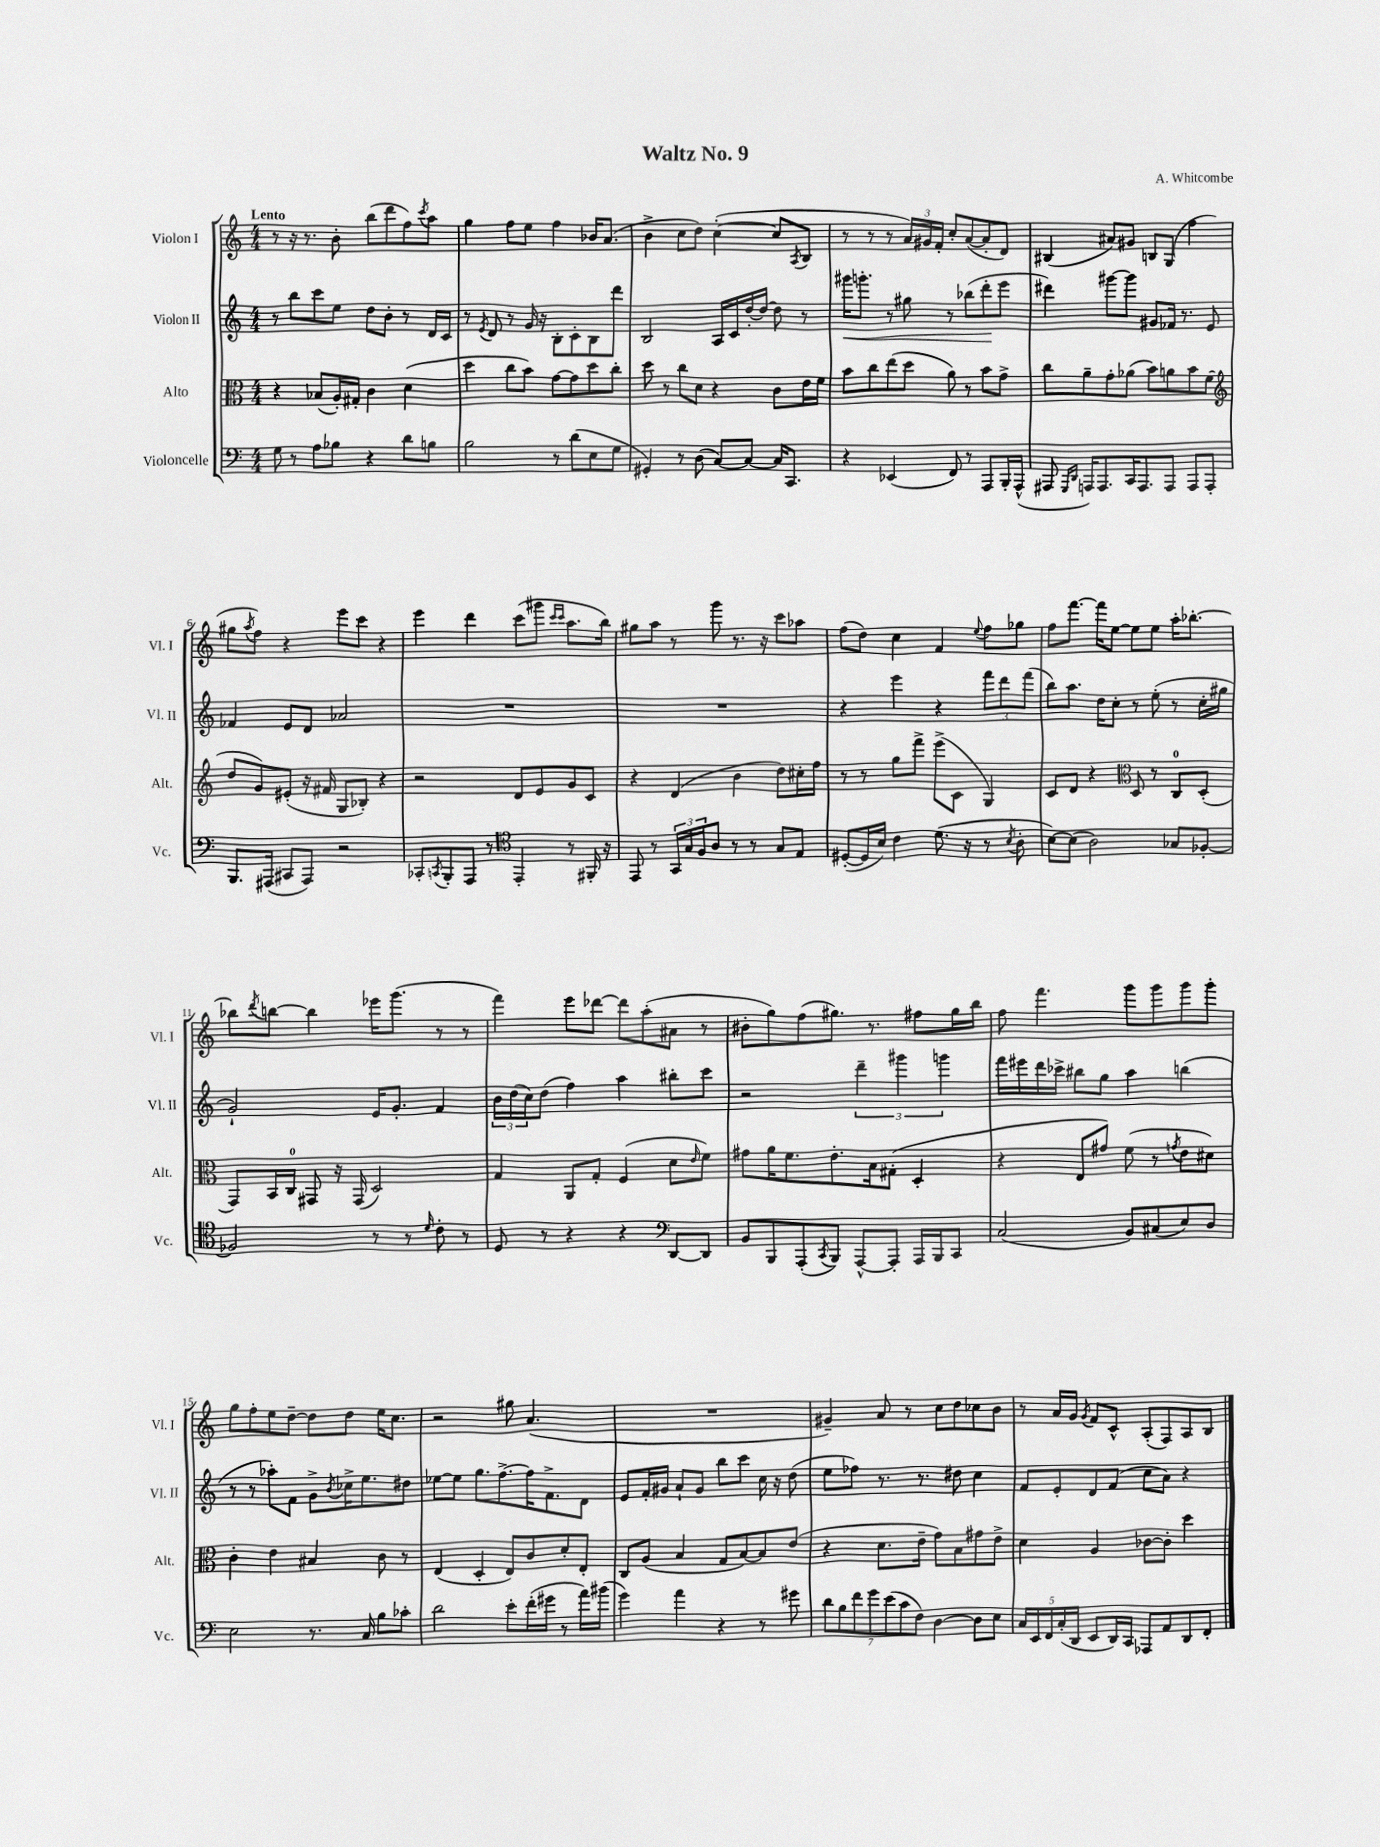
\header { title = "Waltz No. 9" composer = "A. Whitcombe" }
<<
\new StaffGroup <<
\new Staff = "s0" \with { instrumentName = "Violon I" shortInstrumentName = "Vl. I" } {
    \clef treble \key c \major \numericTimeSignature \time 4/4 \tempo "Lento"
    r8 r16 r8. b'8-. b''8( d'''8 f''8) \acciaccatura { c'''8 } a''8 |
    g''4 f''8 e''8 f''4 bes'16 a'8.( |
    b'4-> c''8 d''8) c''4~-.( c''8 \acciaccatura { a8 } b8 |
    r8 r8 r8 \tuplet 3/2 { a'16) gis'16 f'16-. } c''8-. a'8~( a'8-. d'8) |
    bis4( ais'8) gis'8 b8 g8( f''4 |
    gis''8 \acciaccatura { a''8 } f''8) r4 e'''8 c'''8 r4 |
    e'''4 d'''4 c'''8( gis'''8 \grace { c'''16 c'''16 } a''8. b''16) |
    gis''8 a''8 r8 g'''8 r8. r16 c'''8 aes''8 |
    f''8( d''8) c''4 f'4 \appoggiatura { e''8 } f''8 ges''8 |
    f''8 f'''8.~ f'''16 e''8~ e''8 e''8 a''16-. bes''8.~-. |
    bes''8 \acciaccatura { d'''8 } b''8~ b''4 ees'''16 g'''8.( r8 r8 |
    f'''4) e'''8 des'''8~ des'''8 a''8-.( ais'8 r8 |
    bis'8-. g''8) f''8( gis''8.) r8. fis''8 gis''16 b''16 |
    f''8 f'''4. g'''8 g'''8 g'''8 g'''8-. |
    g''8 f''8-. e''8 d''8~-- d''8 d''8 e''16 c''8. |
    r2 gis''8 a'4.( |
    R1 |
    gis'4--) a'8 r8 c''8 d''8 ces''8 b'8 |
    r8 a'16 g'16 \acciaccatura { g'8 } f'8 c'8-^ a8-.( f8) a8 b8 \bar "|." |
}
\new Staff = "s1" \with { instrumentName = "Violon II" shortInstrumentName = "Vl. II" } {
    \clef treble \key c \major \numericTimeSignature \time 4/4
    r8 b''8 c'''8 e''8 d''8 b'8-. r8 d'16 c'16 |
    r8 \acciaccatura { e'8 } d'8 r8 g'16 r16 b8-. c'8-. b8 d'''8 |
    b2 a16 c'16 d''16~-. d''16~ d''8 r8 |
    gis'''16\< g'''8.-. r8 gis''8 r8 bes''8( d'''8-.\! e'''8 |
    dis'''4) gis'''8~ gis'''8 gis'8 fes'16 r8. e'8 |
    fes'4 e'8 d'8 aes'2 |
    R1 |
    R1 |
    r4 e'''4 r4 \tuplet 3/2 { f'''8 d'''8 f'''8( } |
    b''8) a''8. d''16 c''8-. r8 e''8-.( r8 c''16-. gis''16 |
    g'2-!) e'16 g'8.-. f'4 |
    \tuplet 3/2 { b'16 d''16( c''16) } d''8( f''4) a''4 bis''8-. c'''8 |
    r2 \tuplet 3/2 { d'''4-- gis'''4 g'''4 } |
    f'''16 eis'''16 d'''16 ces'''16-> bis''8 g''8 a''4 b''4( |
    r8 r8 aes''8-.) f'8 g'8-> \acciaccatura { b'8 } ces''16-> e''8. dis''8 |
    ees''8~ ees''8 g''8. f''8.~-> f''16 f'8.-> d'8 |
    e'8 f'16-. gis'16 a'8-! gis'8 b''8 c'''8 c''16 r16 d''8( |
    e''8 fes''8) r8. r8. dis''8 c''4 |
    f'8 e'8-. d'8 f'8( c''8 a'8) r4 \bar "|." |
}
\new Staff = "s2" \with { instrumentName = "Alto" shortInstrumentName = "Alt." } {
    \clef alto \key c \major \numericTimeSignature \time 4/4
    r4 bes8( a16-.) gis16-. c'4 d'4( |
    d''4 c''8 b'8) g'8~ g'8 d''8 c''8-. |
    d''8 r8 c''8 d'8 r4 c'8 e'16 f'16 |
    b'8 c''8 e''8( d''8 a'8) r8 b'8 g'8-> |
    c''8 a'8-- g'8-. aes'8( b'8) a'8 b'8 f'8( |
    \clef treble d''8 g'8) eis'8-.( r16 fis'16 g8 bes8-.) r4 |
    r2 d'8 e'8 g'8 c'8 |
    r4 d'4( b'4 d''8) cis''16-. f''16 |
    r8 r8 g''8 f'''8-> e'''8->( c'8 g4) |
    c'8 d'8 r4 \clef alto d8 r8 c8-0 d8-.( |
    g,8) b,16 c16-0 gis,8 r16 gis,16( d2) |
    g4 a,8 g8-. f4( d'8 \grace { e'16 } f'8) |
    gis'8 a'16 f'8. e'8.-. b16 gis8-.( d4-. |
    r4 e8 gis'8) f'8( r8 \acciaccatura { g'8 } e'8 dis'8) |
    c'4-. e'4 bis4 c'8 r8 |
    e4( d4-. e8) c'8 d'8-. e8-. |
    c8 a8( b4 g8 b8~) b8 e'8( |
    r4 d'8. e'16-- g'8) b8 gis'8 e'8-> |
    d'4 a4 ces'8~ ces'8-. d''4 \bar "|." |
}
\new Staff = "s3" \with { instrumentName = "Violoncelle" shortInstrumentName = "Vc." } {
    \clef bass \key c \major \numericTimeSignature \time 4/4
    g8 r8 a8 bes8 r4 d'8 b8 |
    b2 r8 d'8( e8 g8 |
    gis,4-.) r8 d8( c8~) c8~ c16 c,8. |
    r4 ees,4( f,8) r8 a,,8 b,,16-. a,,16-^( |
    ais,,8 \grace { g,,16 d,16 } a,,16) a,,8. c,16 a,,8. a,,8 a,,8 a,,8-. |
    b,,8. ais,,16( cis,8 ais,,8) r2 |
    ces,8-. \acciaccatura { c,8 } b,,8-. a,,8 r8 \clef tenor e,4-. r8 fis,16-. r16 |
    e,8 r8 \tuplet 3/2 { g,16 g16 f16 } a8 r8 r8 g8 e8 |
    dis8~-.( dis16 b16) c'4 d'8.( r16 r8 \acciaccatura { b8 } a8-. |
    b8~) b8( a2) ges8 fes8~-. |
    fes2 r8 r8 \grace { d'16 } c'8-. r8 |
    d8 r8 r4 r4 \clef bass d,8~ d,8 |
    b,8 b,,8 a,,8-.( \acciaccatura { c,8 } b,,8) a,,8~-^ a,,8-. a,,16 b,,16 c,8 |
    c2( b,8) cis8( e8) d8 |
    e2 r8. c16 b8 ces'8-. |
    d'2 e'8-. f'16-.( gis'16 r8 a'16) bis'16( |
    g'4) a'4 r4 r8 gis'8 |
    \tuplet 7/4 { d'8 b8 f'8 g'8 e'8( c'8 f8) } d4~ d8 e8 |
    \tuplet 5/4 { c16 e,16 f,16 c16-.( d,16 } e,8 d,16) c,16 aes,,8 a,8 d,8 f,8-. \bar "|." |
}
>>
>>
